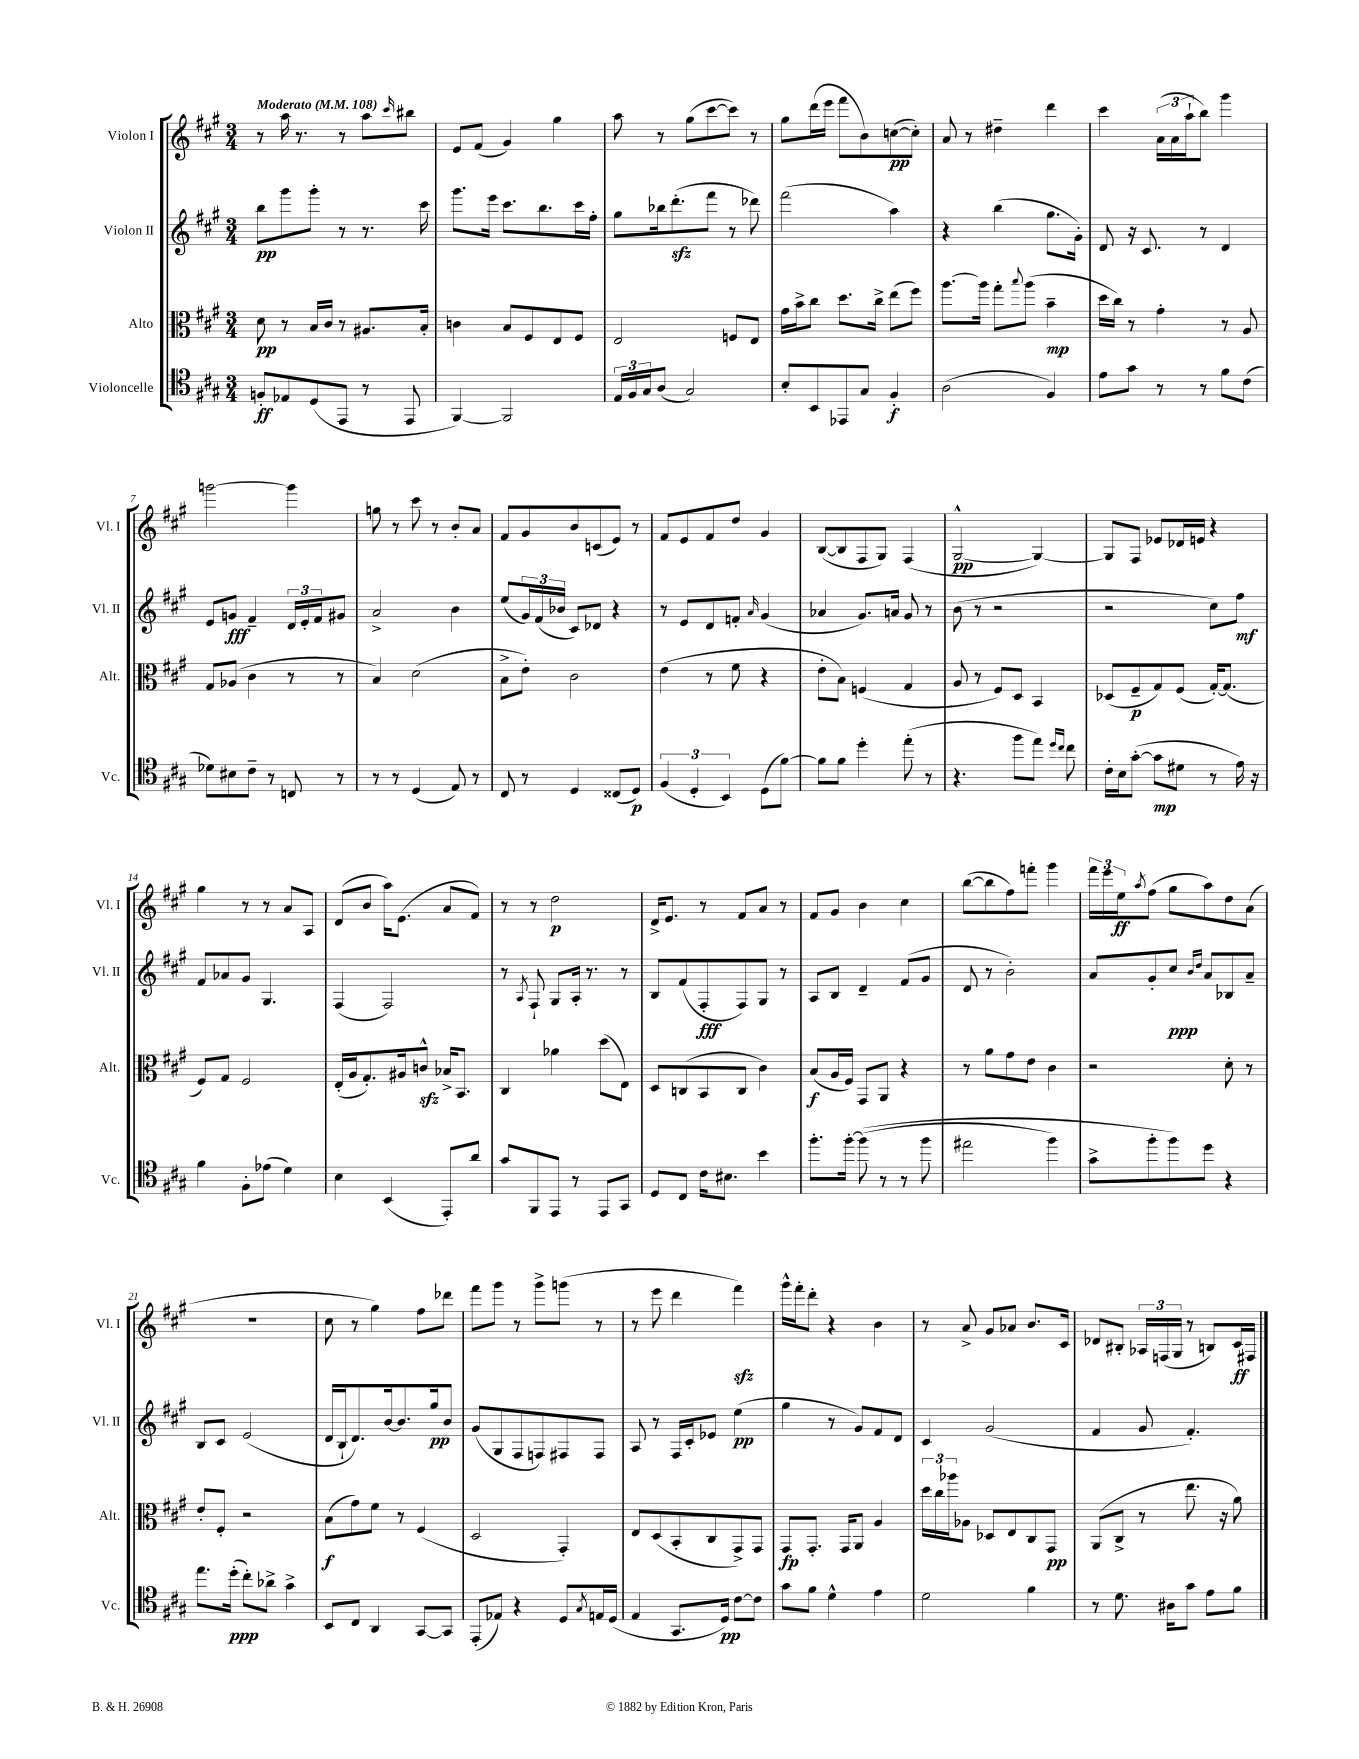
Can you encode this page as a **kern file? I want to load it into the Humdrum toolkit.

**kern	**dynam	**kern	**dynam	**kern	**dynam	**kern	**dynam
*part4	*part4	*part3	*part3	*part2	*part2	*part1	*part1
*staff4	*staff4	*staff3	*staff3	*staff2	*staff2	*staff1	*staff1
*I"Violoncelle	*	*I"Alto	*	*I"Violon II	*	*I"Violon I	*
*I'Vc.	*	*I'Alt.	*	*I'Vl. II	*	*I'Vl. I	*
*clefC4	*	*clefC3	*	*clefG2	*	*clefG2	*
*k[f#c#g#]	*	*k[f#c#g#]	*	*k[f#c#g#]	*	*k[f#c#g#]	*
*M3/4	*	*M3/4	*	*M3/4	*	*M3/4	*
*MM108	*	*MM108	*	*MM108	*	*MM108	*
=1	=1	=1	=1	=1	=1	=1	=1
!	!	!	!	!	!	!LO:TX:a:B:t=Moderato	!
8Fn'/L	ff	8d\	pp	8bb\L	pp	8r	.
8E-X/	.	8r	.	8ggg#\	.	16aa\	.
.	.	.	.	.	.	8.r	.
(8D/	.	16B/LL	.	8ggg#'\J	.	.	.
.	.	16c#/JJ	.	.	.	.	.
8EE/J	.	8r	.	8r	.	8r	.
8r	.	8.A#X/L	.	8.r	.	8aa\L	.
.	.	.	.	.	.	16qqccc#/	.
8EE/	.	.	.	.	.	8bb#X\J	.
.	.	16B'/Jk	.	16ccc#\	.	.	.
=2	=2	=2	=2	=2	=2	=2	=2
[4FF#/)	.	4cn\	.	8.ggg#\L	.	8e/L	.
.	.	.	.	.	.	(8f#/J	.
.	.	.	.	16eee\Jk	.	.	.
2FF#/]	.	8B/L	.	8.ccc#\L	.	4g#/)	.
.	.	8F#/	.	.	.	.	.
.	.	.	.	8.bb\	.	.	.
.	.	8E/	.	.	.	4gg#\	.
.	.	8F#/J	.	16ccc#\L	.	.	.
.	.	.	.	16ff#'\JJ	.	.	.
=3	=3	=3	=3	=3	=3	=3	=3
24E/LL	.	2E/	.	8gg#\L	.	8aa\	.
24F#/	.	.	.	.	.	.	.
24G#/J	.	.	.	.	.	.	.
(8A/J	.	.	.	16bb-X\k	.	8r	.
.	.	.	.	(8.dddzz'\	.	.	.
2G#/)	.	.	.	.	.	(8gg#\L	.
.	.	.	.	8fff#\J	.	[8ccc#\	.
.	.	8Fn/L	.	8r	.	8ccc#\J])	.
.	.	8E/J	.	8ddd-X\)	.	8r	.
=4	=4	=4	=4	=4	=4	=4	=4
8B'/L	.	16g#\LL	.	(2fff#\	.	8gg#\L	.
.	.	16b^\J	.	.	.	.	.
8BB/	.	8cc#\J	.	.	.	(16ddd\L	.
.	.	.	.	.	.	16eee\JJ	.
8EE-X/	.	8.dd\L	.	.	.	8fff#\L	.
8G#/J	.	.	.	.	.	8b\)	.
.	.	16cc#^\Jk	.	.	.	.	.
4F#'/	f	(8ee\L	.	4aa\)	.	([8ccn\	pp
.	.	8ff#\J)	.	.	.	8cc'\J])	.
=5	=5	=5	=5	=5	=5	=5	=5
(2A\	.	[8.aa\L	.	4r	.	8a/	.
.	.	.	.	.	.	8r	.
.	.	16aa\Jk]	.	.	.	.	.
.	.	8gg#'\L	.	(4bb\	.	4dd#X~\	.
.	.	8qqbb/	.	.	.	.	.
.	.	(8aa\J	.	.	.	.	.
4F#/)	.	4b~\	mp	8.gg#\L	.	4ddd\	.
.	.	.	.	16g#'\Jk)	.	.	.
=6	=6	=6	=6	=6	=6	=6	=6
8e\L	.	16dd\LL	.	8d/	.	4ccc#\	.
.	.	16cc#\JJ)	.	.	.	.	.
8g#\J	.	8r	.	16r	.	.	.
.	.	.	.	8.c#/	.	.	.
8r	.	4g#'\	.	.	.	(24a\LL	.
.	.	.	.	.	.	24a\	.
.	.	.	.	.	.	24aa`\J	.
8r	.	.	.	8r	.	8bb\J)	.
8f#\L	.	8r	.	4d/	.	4ggg#\	.
(8c#\J	.	8A/	.	.	.	.	.
!!LO:LB:g=z
=7	=7	=7	=7	=7	=7	=7	=7
8d-X\L)	.	8G#/L	.	8e/L	.	[2gggn\	.
8B#X\	.	(8A-X/J	.	8gn/J	fff	.	.
8c#~\J	.	4c#\	.	4f#~/	.	.	.
8r	.	.	.	.	.	.	.
8Cn/	.	8r	.	24d/LL	.	4ggg\]	.
.	.	.	.	24e'/	.	.	.
.	.	.	.	24f#/J	.	.	.
8r	.	8r	.	8g#X/J	.	.	.
=8	=8	=8	=8	=8	=8	=8	=8
8r	.	4B/)	.	2a^/	.	8ggn\	.
8r	.	.	.	.	.	8r	.
(4D/	.	(2d\	.	.	.	8ccc#\	.
.	.	.	.	.	.	8r	.
8E/)	.	.	.	4b\	.	8b'/L	.
8r	.	.	.	.	.	8a/J	.
=9	=9	=9	=9	=9	=9	=9	=9
8C#/	.	8B^\L	.	(8ee/L	.	8f#/L	.
8r	.	8e'\J)	.	24g#/L)	.	8g#/	.
.	.	.	.	(24f#/	.	.	.
.	.	.	.	24b-X/JJ	.	.	.
4D/	.	2c#\	.	8c#/L)	.	8b/	.
.	.	.	.	8d-X/J	.	(8cn/	.
(8C##X/L	.	.	.	4r	.	8e/J)	.
8D/J)	p	.	.	.	.	8r	.
=10	=10	=10	=10	=10	=10	=10	=10
(6F#/	.	(4e\	.	8r	.	8f#/L	.
.	.	.	.	8e/L	.	8e/	.
6D'/	.	.	.	.	.	.	.
.	.	8r	.	8d/	.	8f#/	.
6BB/)	.	.	.	.	.	.	.
.	.	8f#\	.	8fn'/J	.	8dd/J	.
.	.	.	.	16qqa/	.	.	.
(8D\L	.	4r	.	(4g#/	.	4g#/	.
[8f#\J)	.	.	.	.	.	.	.
=11	=11	=11	=11	=11	=11	=11	=11
8f#\L]	.	8e'\L	.	4a-X/	.	([8B/L	.
8f#\J	.	8B\J)	.	.	.	8B/]	.
4dd'\	.	(4Fn/	.	8.g#/L)	.	8F#/	.
.	.	.	.	.	.	8G#/J)	.
.	.	.	.	16an/Jk	.	.	.
(8ee'\	.	4G#/	.	8g#/	.	(4F#/	.
8r	.	.	.	8r	.	.	.
=12	=12	=12	=12	=12	=12	=12	=12
4.r	.	8A/	.	(8b\	.	[2G#^^/	pp
.	.	8r	.	8r	.	.	.
.	.	8F#/L)	.	2r	.	.	.
8ff#\L	.	8D/J	.	.	.	.	.
8ee\J)	.	4BB/	.	.	.	4G#/_)	.
16qqdd/LL	.	.	.	.	.	.	.
16qqcc#/JJ	.	.	.	.	.	.	.
8cc#\	.	.	.	.	.	.	.
=13	=13	=13	=13	=13	=13	=13	=13
16c#'\LL	.	(8D-X/L	.	2r	.	8G#/L]	.
16B\J	.	.	.	.	.	.	.
([8g#'\J	.	8F#~/	p	.	.	8F#/J	.
8g#\L]	mp	8G#/)	.	.	.	8e-X/L	.
8d#X\J	.	(8F#/J	.	.	.	16d-X/L	.
.	.	.	.	.	.	16en/JJ	.
8r	.	[16G#'/KL)	.	8cc#\L)	.	4r	.
.	.	(8.G#/J]	.	.	.	.	.
16e\)	.	.	.	8ff#\J	mf	.	.
16r	.	.	.	.	.	.	.
!!LO:LB:g=z
=14	=14	=14	=14	=14	=14	=14	=14
4f#\	.	8F#/L)	.	8f#/L	.	4gg#\	.
.	.	8G#/J	.	8a-X/	.	.	.
8F#'\L	.	2F#/	.	8g#/J	.	8r	.
(8e-X\J	.	.	.	4.G#/	.	8r	.
4d\)	.	.	.	.	.	8a/L	.
.	.	.	.	.	.	8A/J	.
=15	=15	=15	=15	=15	=15	=15	=15
4B\	.	(16E'/LL	.	(4F#/	.	(8d/L	.
.	.	16A/J	.	.	.	.	.
.	.	8.G#'/)	.	.	.	8b/J	.
(4BB/	.	.	.	2F#/)	.	16aa\KL)	.
.	.	16A#X/k	.	.	.	(8.e\J	.
.	.	8cnzz^^/J	.	.	.	.	.
8EE'/L)	.	16B-X^/KL	.	.	.	8a/L	.
.	.	8.BB/J	.	.	.	.	.
8a/J	.	.	.	.	.	8f#/J)	.
=16	=16	=16	=16	=16	=16	=16	=16
8g#/L	.	4C#/	.	8r	.	8r	.
.	.	.	.	8qA/	.	.	.
8FF#/	.	.	.	8F#`/	.	8r	.
8EE/J	.	4a-X\	.	8G#/L	.	2dd\	p
8r	.	.	.	16A'/Jk	.	.	.
.	.	.	.	8.r	.	.	.
8EE/L	.	(8dd\L	.	.	.	.	.
8GG#/J	.	8E\J)	.	8r	.	.	.
=17	=17	=17	=17	=17	=17	=17	=17
8D/L	.	8D/L	.	8B/L	.	16d^/KL	.
.	.	.	.	.	.	8.e/J	.
8C#/J	.	(8Cn/	.	(8f#/	.	.	.
16c#\KL	.	8BB/	.	8F#'/	fff	8r	.
8.B#X\J	.	.	.	.	.	.	.
.	.	8C/J	.	8F#/)	.	8f#/L	.
4b\	.	4c#\)	.	8G#/J	.	8a/J	.
.	.	.	.	8r	.	8r	.
=18	=18	=18	=18	=18	=18	=18	=18
8.ff#'\L	.	(8B/L	f	8A/L	.	8f#/L	.
.	.	16A/L	.	8B/J	.	8g#/J	.
[16ff#'\Jk	.	16F#/JJ)	.	.	.	.	.
((8ff#\]	.	8GG#/L	.	4d~/	.	4b\	.
8r	.	8AA/J	.	.	.	.	.
8r	.	4r	.	(8f#/L	.	4cc#\	.
8ff#\	.	.	.	8g#/J	.	.	.
=19	=19	=19	=19	=19	=19	=19	=19
2ee#X\	.	8r	.	8d/	.	([8bb\L	.
.	.	8a\L	.	8r	.	8bb\]	.
.	.	8g#\	.	2b'\)	.	8ff#\)	.
.	.	8e\J	.	.	.	8fffn'\J	.
4ff#\)	.	4c#\	.	.	.	4ggg#\	.
=20	=20	=20	=20	=20	=20	=20	=20
8g#^\L	.	2r	.	8a/L	.	24fff#\LL	.
.	.	.	.	.	.	24eee\	.
.	.	.	.	.	.	24ee\J	ff
.	.	.	.	.	.	8qaa/	.
8ff#'\	.	.	.	8g#'/	.	(8ff#\J	.
8ff#\)	.	.	.	8cc#/J	ppp	8gg#\L	.
.	.	.	.	16qqb/LL	.	.	.
.	.	.	.	16qqdd/JJ	.	.	.
8dd\J	.	.	.	8a/L	.	8aa\)	.
4r	.	8d'\	.	8B-X/	.	8dd\	.
.	.	8r	.	8a~/J	.	(8a\J	.
!!LO:LB:g=z
=21	=21	=21	=21	=21	=21	=21	=21
8.ee\L	.	8e'/L	.	8B/L	.	2.r	.
.	.	8F#'/J	.	8c#/J	.	.	.
(16dd'\Jk	ppp	.	.	.	.	.	.
8cc#'\L)	.	2r	.	(2e/	.	.	.
8a-X^\J	.	.	.	.	.	.	.
4g#^\	.	.	.	.	.	.	.
=22	=22	=22	=22	=22	=22	=22	=22
8BB/L	.	(8B\L	f	16d/LL	.	8cc#\	.
.	.	.	.	16B`/J	.	.	.
8C#/J	.	8g#\)	.	8.d/)	.	8r	.
4AA/	.	8f#\J	.	.	.	4gg#\)	.
.	.	.	.	[16b/k	.	.	.
.	.	8r	.	8.b/]	.	.	.
[8GG#/L	.	(4F#/	.	.	.	8ff#\L	.
.	.	.	.	16gg#/k	pp	.	.
8GG#/J]	.	.	.	8b/J	.	8ddd-X\J	.
=23	=23	=23	=23	=23	=23	=23	=23
(8EE'/L	.	2D/	.	(8g#/L	.	8fff#\L	.
8E-X/J)	.	.	.	8G#/	.	8ggg#\J	.
4r	.	.	.	8F#/	.	8r	.
.	.	.	.	8Fn/)	.	8ggg#^\L	.
8D/L	.	4GG#'/)	.	8F#X/	.	(8gggn\J	.
8qG#/	.	.	.	.	.	.	.
16En/L	.	.	.	8F#/J	.	8r	.
(16D/JJ	.	.	.	.	.	.	.
=24	=24	=24	=24	=24	=24	=24	=24
4E/	.	8E/L	.	8A/	.	8r	.
.	.	(8D/	.	8r	.	8eee\	.
8.GG#/L	.	8BB'/	.	16F#/LL	.	4ddd\	.
.	.	.	.	16c#'/J	.	.	.
.	.	8C#/	.	8e-X/J	.	.	.
16D/Jk)	pp	.	.	.	.	.	.
[8c#\L	.	8GG#^/)	.	(4ee\	pp	4fff#zz\)	.
8c#\J]	.	8GG#/J	.	.	.	.	.
=25	=25	=25	=25	=25	=25	=25	=25
8g#\L	.	8GG#/L	fp	4gg#\	.	16ggg#^^\LL	.
.	.	.	.	.	.	16fff#'\J	.
8f#\J	.	8.GG#'/J	.	.	.	8ddd'\J	.
4d^^\	.	.	.	8r	.	4r	.
.	.	16GG#/KL	.	.	.	.	.
.	.	8AA/J	.	8g#/L)	.	.	.
4e\	.	4A/	.	8f#/	.	4b\	.
.	.	.	.	8d/J	.	.	.
=26	=26	=26	=26	=26	=26	=26	=26
2d\	.	24dd\LL	.	4c#/	.	8r	.
.	.	24cc#\	.	.	.	.	.
.	.	24aa-X\J	.	.	.	.	.
.	.	8A-X\J	.	.	.	8a^/	.
.	.	8D-X/L	.	(2g#/	.	8g#/L	.
.	.	8E/	.	.	.	8a-X/J	.
4f#\	.	8C#/	.	.	.	8.b/L	.
.	.	8GG#/J	pp	.	.	.	.
.	.	.	.	.	.	16c#/Jk	.
=27	=27	=27	=27	=27	=27	=27	=27
8r	.	(8AA/L	.	4f#/	.	8d-X/L	.
8.d\	.	8C#^/J	.	.	.	8B#X'/J	.
.	.	8r	.	8g#/	.	24A-X/LL	.
.	.	.	.	.	.	(24Fn/	.
16A#X\KL	.	.	.	.	.	.	.
.	.	.	.	.	.	24G#/JJ	.
8g#\J	.	8.ee\	.	4.f#'/)	.	8r	.
8e\L	.	.	.	.	.	8Bn/L)	.
.	.	16r	.	.	.	.	.
8f#\J	.	8a\)	.	.	.	16c#/L	ff
.	.	.	.	.	.	16F#X/JJ	.
==	==	==	==	==	==	==	==
*-	*-	*-	*-	*-	*-	*-	*-
